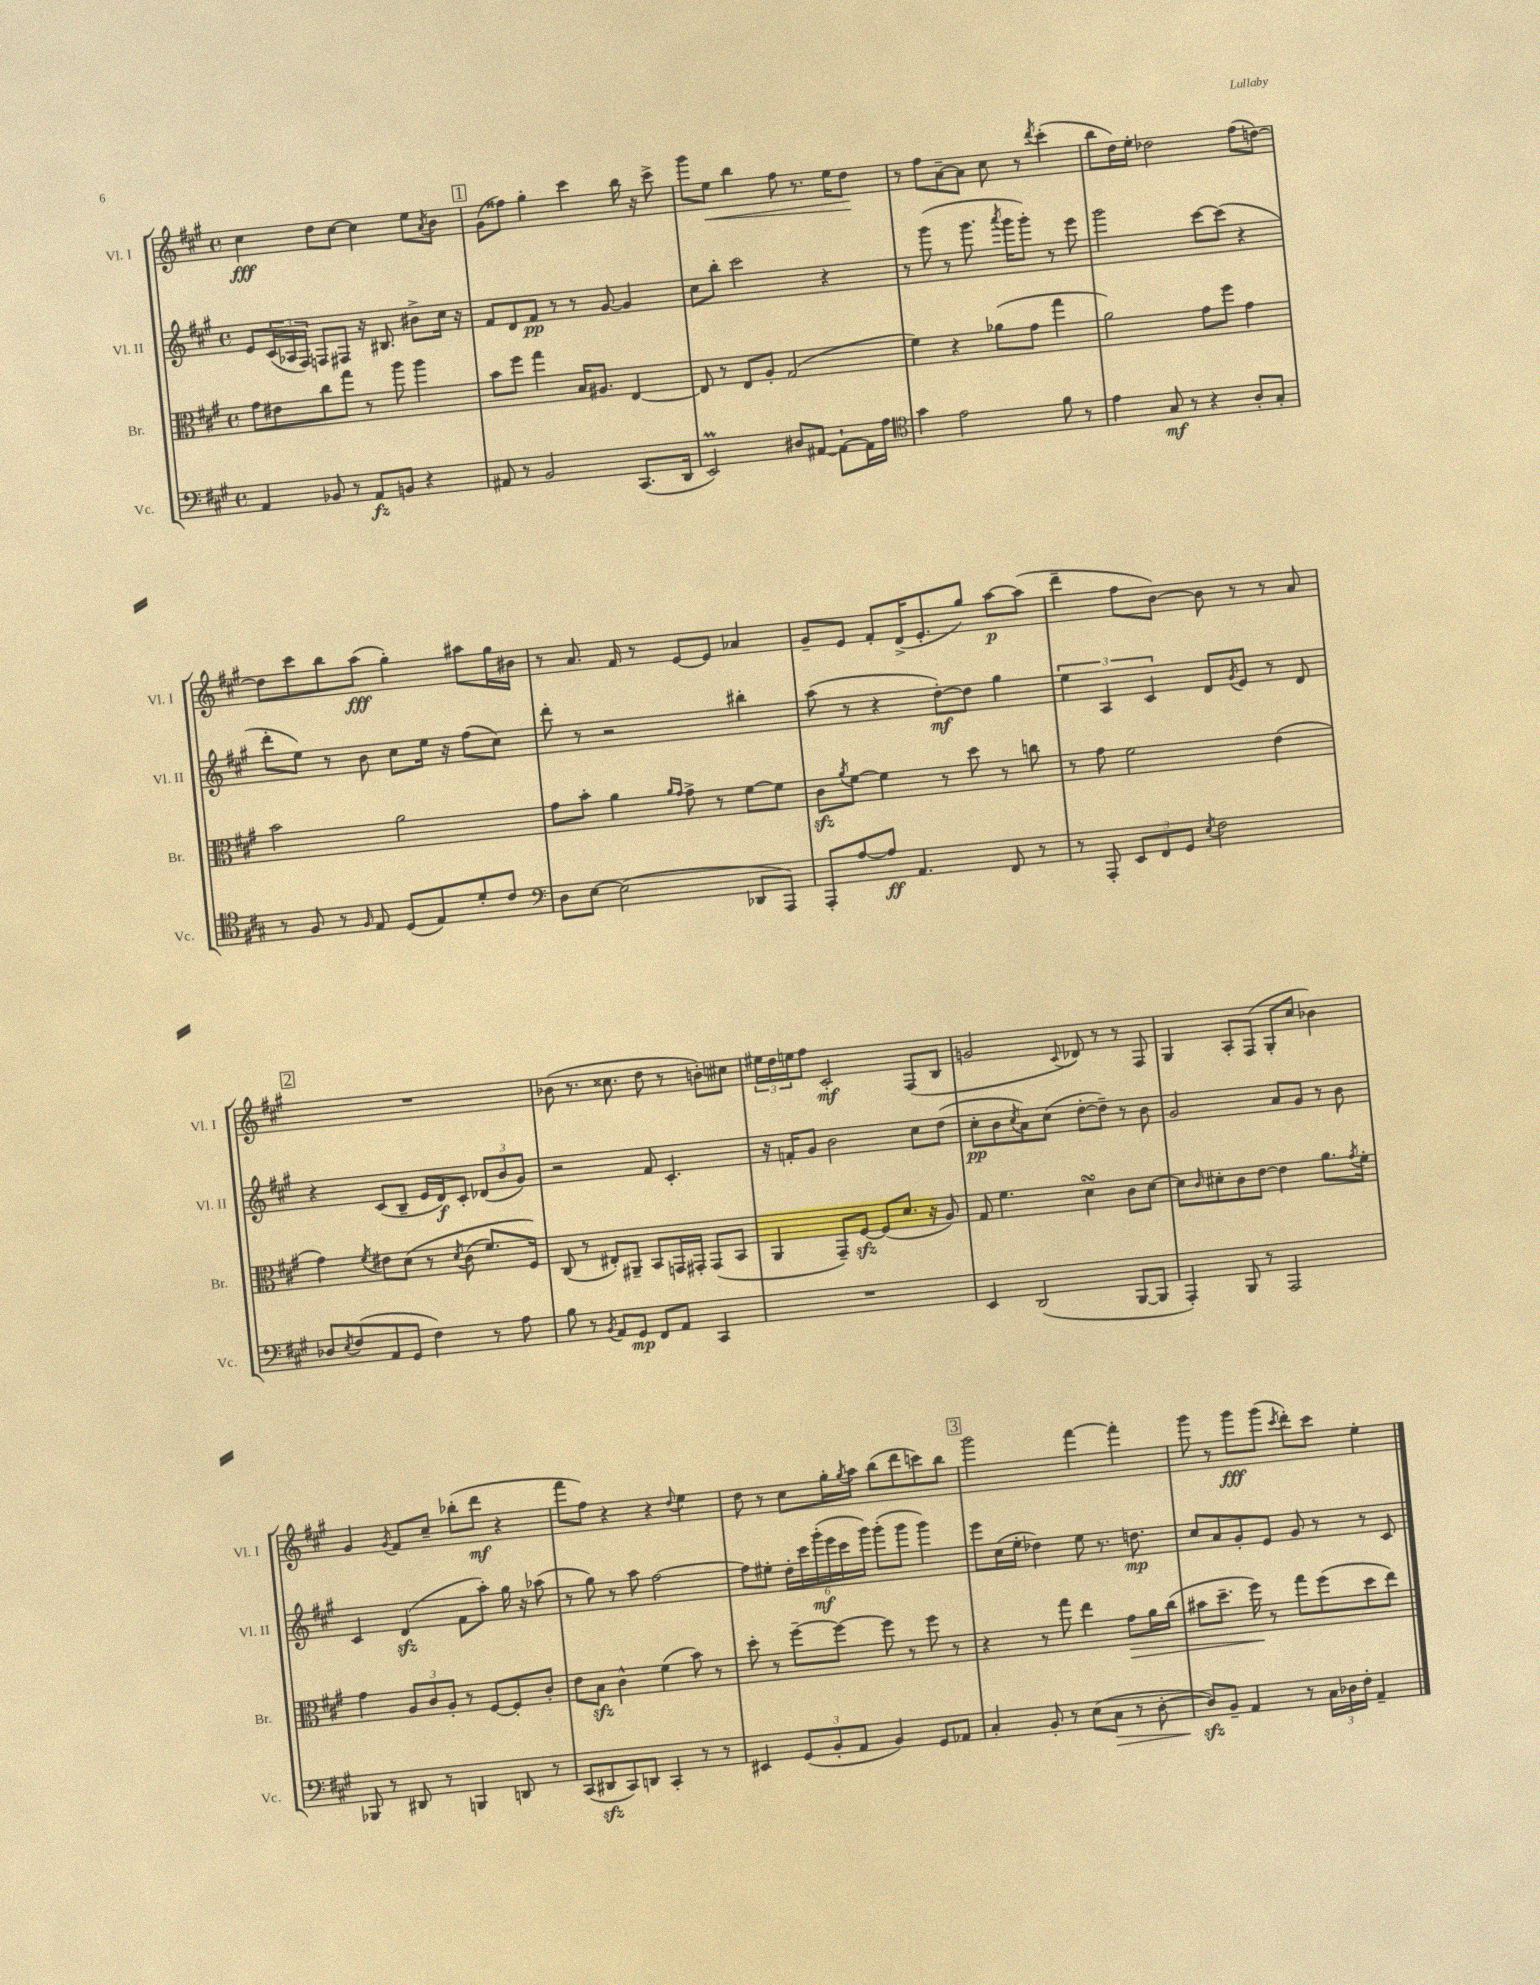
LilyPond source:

<<
\new StaffGroup <<
\new Staff = "s0" \with { instrumentName = "Vl. I" shortInstrumentName = "Vl. I" } {
    \clef treble \key a \major \defaultTimeSignature \time 4/4
    cis''4\fff d''8 cis''8~ cis''4 e''8 \acciaccatura { a'8 } b'8 |
    \mark \markup { \box "1" } gis'8( fisis''8) gis''4-. cis'''4 b''16 r16 cis'''8-> |
    gis'''8 e''8\< b''4 fis''8 r8. e''16 d''8\! |
    r8 fis''8 a'8~-- a'8 cis''8 r8 \acciaccatura { d'''8 } cis'''4-.( |
    b''8 d''16) e''16-. des''2 fis''8( d''8~) |
    d''8 cis'''8 b''8 a''8\fff( gis''4-.) ais''8 gis''16 bis'16 |
    r8 a'8. fis'16 r8 e'8~ e'8 aes'4 |
    gis'8-- e'8 fis'8-. d'16->( e'8.-. gis''8) a''8~\p a''8( |
    d'''4-- fis''8 b'8~) b'8 r8 r8 a'8 |
    \mark \markup { \box "2" } R1 |
    bes'8( r8. cisis''8. d''8 r8 b'8-.) cis''8 |
    \tuplet 3/2 { eis''16 d''16 e''16 } fis''8 cis'2-.\mf fis8( b8 |
    g'2 \appoggiatura { cis'8 } des'8) r8 r8 fis8 |
    gis4 a8-. fis8( gis8-. cis''8 bes'4) |
    gis'4 \acciaccatura { gis'8 } fis'8 cis''8-- bes''8-.( d'''8\mf r4 |
    fis'''8 fis''8) r4 r4 \appoggiatura { d''8 } e''4 |
    d''8 r8 cis''8 gis''16-. \acciaccatura { gis''8 } a''16 b''8( d'''8 c'''8) b''8 |
    \mark \markup { \box "3" } gis'''2 fis'''4~ fis'''4-. |
    gis'''8 r8 gis'''8\fff gis'''8( \acciaccatura { cis'''8 } d'''8-.) cis'''8 e''4-. \bar "|." |
}
\new Staff = "s1" \with { instrumentName = "Vl. II" shortInstrumentName = "Vl. II" } {
    \clef treble \key a \major \defaultTimeSignature \time 4/4
    e'8 \tuplet 3/2 { cis'16( aes16 fis16) } f8 fis8 r16 bis8. bis'8-> cis''16 r16 |
    \mark \markup { \box "1" } fis'8 d'8 fis'8\pp r8 r8 gis'8~ gis'4 |
    cis''8 b''8-. cis'''2 r4 |
    r8 gis'''8( r8 gis'''8. \acciaccatura { a'''8 } gis'''16 gis'''8-.) r8 e'''8 |
    gis'''2 cis'''8~ cis'''8( r4 |
    d'''8-. e''8) r8 b'8 cis''8 e''16 r16 fis''8( cis''8) |
    d'''8-. r8 r2 bis''4-. |
    a''8( r8 r4 d''8~-.\mf) d''8 gis''4 |
    \tuplet 3/2 { e''4 a4 cis'4 } d'8 \acciaccatura { gis'8 } e'8 r8 d'8 |
    \mark \markup { \box "2" } r4 cis'8( b8-- e'16 d'16\f) cis'8-. \tuplet 3/2 { des'8( b'8 gis'8) } |
    r2 fis'8 cis'4.-. |
    r16 f'16-. gis'8 b'2 cis''8 d''8( |
    cis''8-.\pp b'8 \acciaccatura { cis''8 } a'8) cis''8( d''8~-. d''8--) r8 b'8 |
    gis'2 a'8 gis'8 r8 b'8 |
    cis'4 d'4\sfz( fis'8 a''8-.) gis''16 r16 aes''8( |
    r8 gis''8) r8 a''8 fis''2~ |
    fis''8 eis''8-. \tuplet 6/4 { d''16-. cis'''16 gis'''16-.\mf( e'''16 cis'''16 gis'''16) } gis'''8-.( gis'''8 gis'''4) |
    \mark \markup { \box "3" } e'''8 cis''16( e''16-. des''4) e''8 r8. d''8.\mp |
    cis''8 a'8 gis'8-. e'8 gis'8 r8 r8 cis'8 \bar "|." |
}
\new Staff = "s2" \with { instrumentName = "Br." shortInstrumentName = "Br." } {
    \clef alto \key a \major \defaultTimeSignature \time 4/4
    gis'8 eis'8 cis''8 gis''8 r8 a''8 a''4 |
    \mark \markup { \box "1" } b'8 fis''8 gis''4 b16 ais8. e4~ |
    e8 r8 e8 a8-. gis2( |
    fis'4) r4 aes'8( gis'8 gis''4 |
    a'2) gis'8 fis''8 gis'4 |
    b'2 a'2 |
    gis'8 b'8-. a'4 \grace { a'16 gis'16 } gis'8-> r8 fis'8~ fis'8 |
    cis'8\sfz \acciaccatura { a'8 } fis'8~ fis'4 r8 d''8 r8 c''8 |
    r8 gis'8 fis'2 e'4( |
    \mark \markup { \box "2" } gis'4) \acciaccatura { fis'8 } eis'8 d'8\( r8 \acciaccatura { d'8 } cis'8( fis'8.) fis16\) |
    cis8( r8 eis8-.) ais,8-- b,8 g,16 gis,16-. gis,8( b,8 |
    a,4 gis,8--) fis8~\sfz fis8( d'8. r16 a8) |
    gis8 fis'4. d'4\turn cis'8 d'8~ |
    d'8 \grace { cis'16 } dis'8-. cis'8 e'8~ e'4 a'8. \acciaccatura { gis'8 } fis'16-. |
    gis'4 \tuplet 3/2 { a8 cis'8 a8-. } r8 fis8~ fis8-. cis'8-. |
    e'8 b8\sfz cis'4-^ fis'4( b'8) r8 |
    d''8-. r8 fis''8~-- fis''8~ fis''8 r8 fis''8 r8 |
    \mark \markup { \box "3" } r4 r8 gis''8 e''4 gis'8\> a'16 cis''16( |
    bis'8 d''8.-- fis''16\!) r8 gis''8 fis''8( d''8 e''8) \bar "|." |
}
\new Staff = "s3" \with { instrumentName = "Vc." shortInstrumentName = "Vc." } {
    \clef bass \key a \major \defaultTimeSignature \time 4/4
    a,4 bes,8 r8 a,8\fz b,8 r4 |
    \mark \markup { \box "1" } ais,8 r8 b,2 cis,8.( d,16 |
    e,2\prall) dis8 ais,8~ ais,8~-! ais,16 a16 |
    \clef tenor gis'4 e'2 fis'8 r8 |
    e'4 gis8\mf r8 r4 a8-. gis8-. |
    r8 fis8 r8 \grace { fis16 } e8 d8( e8) d'8-. cis'8 |
    \clef bass d8 e8~ e2( des,8 a,,8) |
    a,,8-. a8~ a8\ff a,4. fis,8 r8 |
    r8 a,,8-. \tuplet 3/2 { e,8 fis,8 gis,8 } \acciaccatura { e8 } fis2 |
    \mark \markup { \box "2" } des8 \acciaccatura { e8 } fis8( a,8 gis,8 fis4) r8 a8 |
    b8 r8 \acciaccatura { b,8 } a,8 gis,8\mp fis,8 a,8 cis,4 |
    R1 |
    e,4 d,2( b,,8~ b,,8 |
    a,,4-.) b,,8 r8 a,,2 |
    bes,,8 r8 dis,8 r8 b,,4 d,8 r8 |
    cis,8( dis,8\sfz cis,8) d,8 cis,4-. r8 r8 |
    eis,4 \tuplet 3/2 { gis,8( b,8-. a,8 } b,4) gis,8 aes,8 |
    \mark \markup { \box "3" } cis4-. b,8-. r8 e8( cis8\> r8 d8~-. |
    d8\sfz\!) b,8-- a,4 r8 \tuplet 3/2 { cis16 des16 fis16-. } a,4-- \bar "|." |
}
>>
>>
\layout { \context { \Score \remove "Bar_number_engraver" } }
